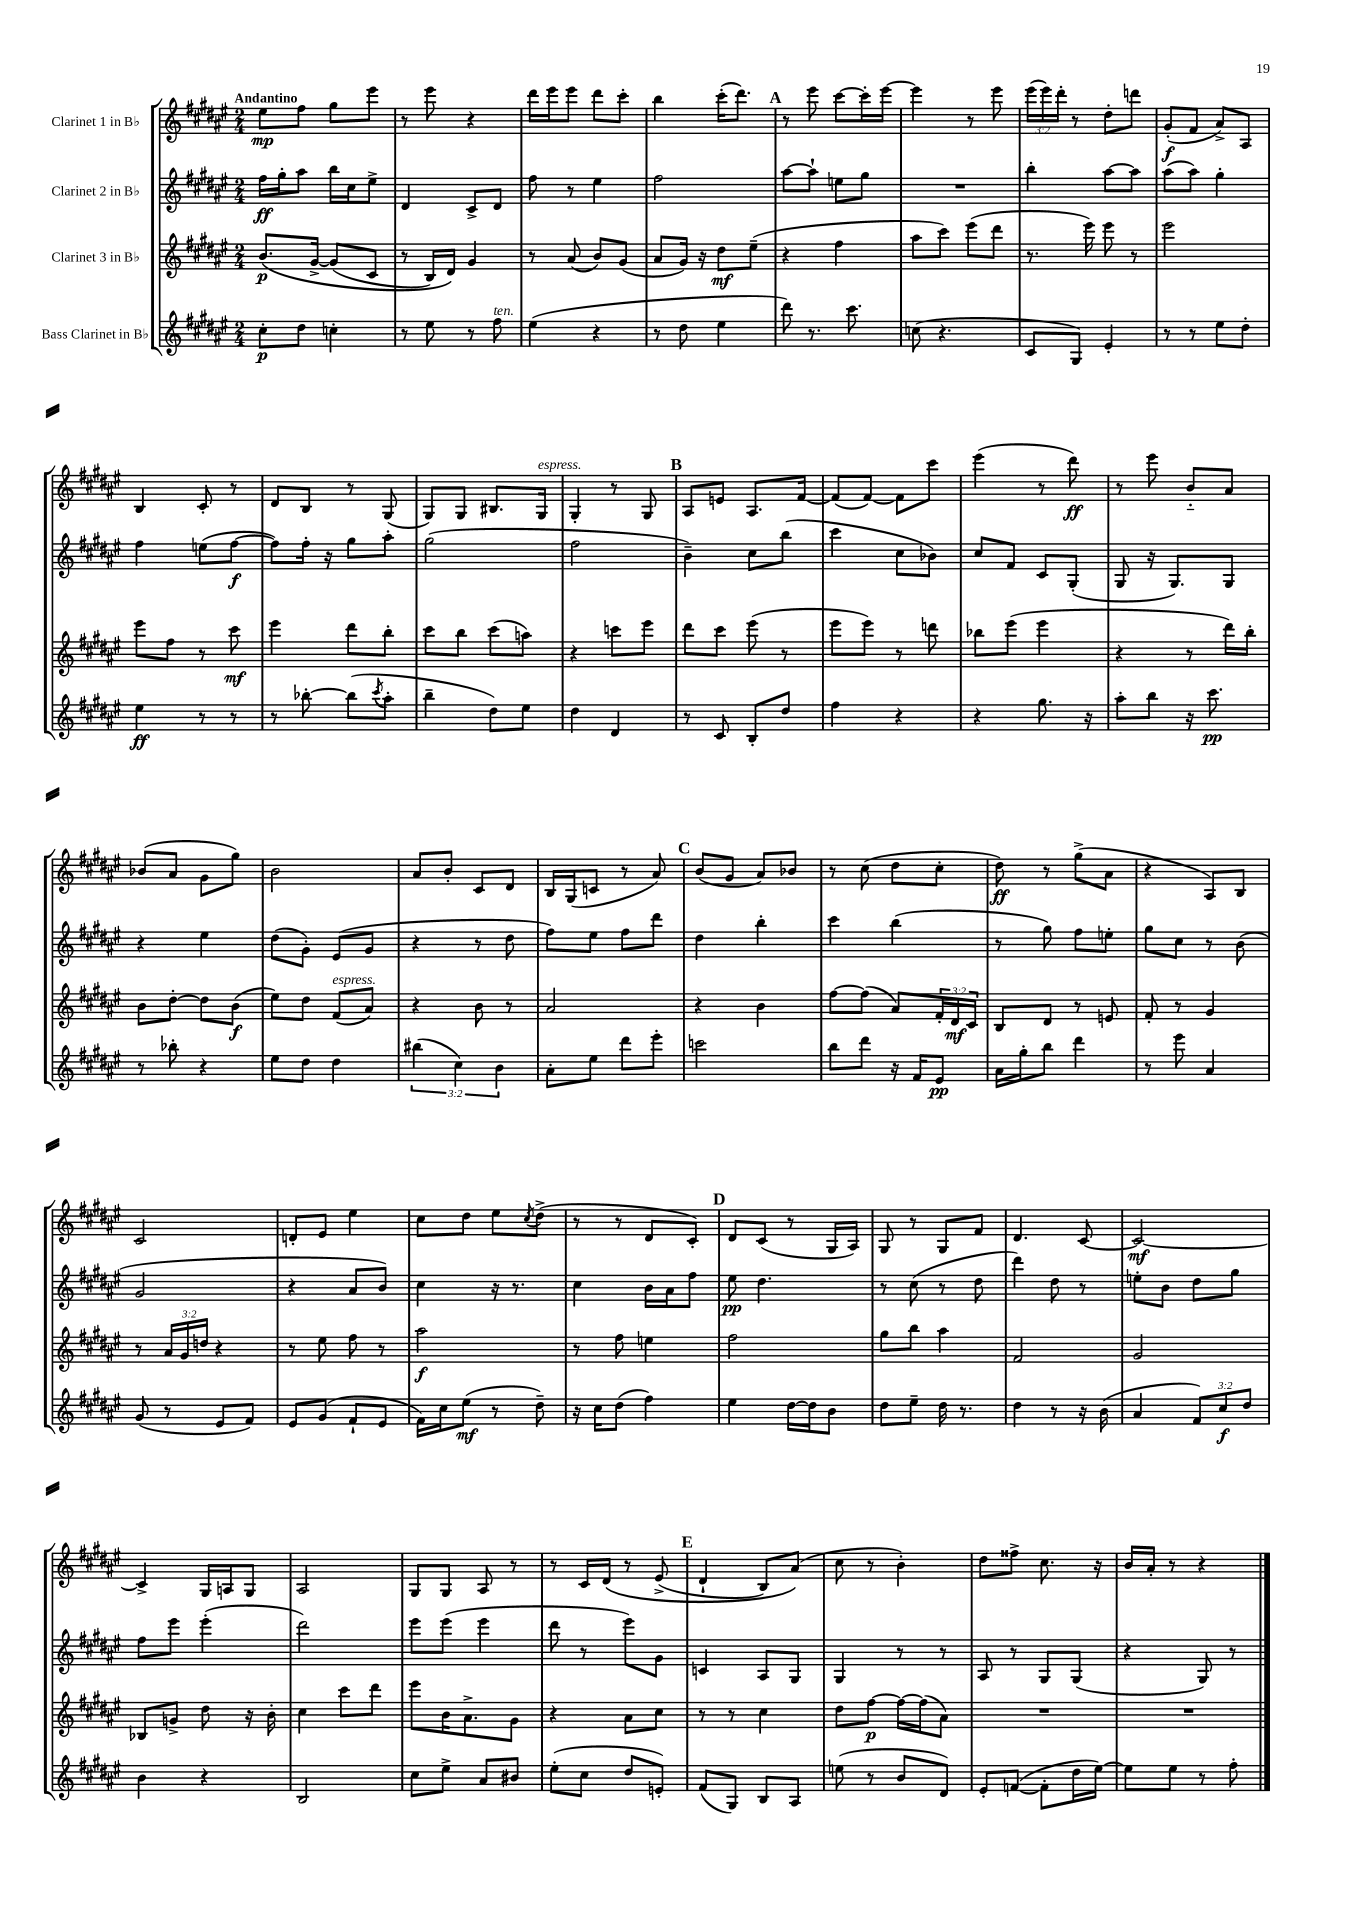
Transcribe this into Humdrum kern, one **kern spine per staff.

**kern	**dynam	**kern	**dynam	**kern	**dynam	**kern	**dynam
*part4	*part4	*part3	*part3	*part2	*part2	*part1	*part1
*staff4	*staff4	*staff3	*staff3	*staff2	*staff2	*staff1	*staff1
*I"Bass Clarinet in B♭	*	*I"Clarinet 3 in B♭	*	*I"Clarinet 2 in B♭	*	*I"Clarinet 1 in B♭	*
*clefG2	*	*clefG2	*	*clefG2	*	*clefG2	*
*k[f#c#g#d#a#e#]	*	*k[f#c#g#d#a#e#]	*	*k[f#c#g#d#a#e#]	*	*k[f#c#g#d#a#e#]	*
*M2/4	*	*M2/4	*	*M2/4	*	*M2/4	*
=1	=1	=1	=1	=1	=1	=1	=1
!	!	!	!	!	!	!LO:TX:a:B:t=Andantino	!
8cc#'\L	p	(8.b/L	p	16ff#\LL	ff	8ee#\L	mp
.	.	.	.	16gg#'\J	.	.	.
8dd#\J	.	.	.	8aa#\J	.	8ff#\J	.
.	.	[16g#^/Jk	.	.	.	.	.
4ccn'\	.	(8g#/L]	.	16bb\LL	.	8gg#\L	.
.	.	.	.	16cc#\J	.	.	.
.	.	8c#/J	.	8ee#^\J	.	8eee#\J	.
=2	=2	=2	=2	=2	=2	=2	=2
8r	.	8r	.	4d#/	.	8r	.
8ee#\	.	16B/LL)	.	.	.	8eee#\	.
.	.	16d#/JJ)	.	.	.	.	.
8r	.	4g#/	.	8c#^/L	.	4r	.
!LO:TX:a:i:t=ten.	!	!	!	!	!	!	!
8ff#\	.	.	.	8d#/J	.	.	.
=3	=3	=3	=3	=3	=3	=3	=3
(4ee#\	.	8r	.	8ff#\	.	16ddd#\LL	.
.	.	.	.	.	.	16eee#\J	.
.	.	(8a#/	.	8r	.	8eee#\J	.
4r	.	8b/L)	.	4ee#\	.	8ddd#\L	.
.	.	(8g#/J	.	.	.	8ccc#'\J	.
=4	=4	=4	=4	=4	=4	=4	=4
8r	.	8a#/L	.	2ff#\	.	4bb\	.
8dd#\	.	16g#/Jk)	.	.	.	.	.
.	.	16r	.	.	.	.	.
4ee#\	.	8dd#\L	mf	.	.	(16ccc#'\KL	.
.	.	.	.	.	.	8.ddd#\J)	.
.	.	(8ee#~\J	.	.	.	.	.
!!LO:REH:place=s1:t=A
=5	=5	=5	=5	=5	=5	=5	=5
8ddd#\)	.	4r	.	[8aa#\L	.	8r	.
8.r	.	.	.	8aa#`\J]	.	8eee#\	.
.	.	4ff#\	.	8een\L	.	[8ccc#\L	.
8.ccc#\	.	.	.	.	.	.	.
.	.	.	.	8gg#\J	.	16ccc#'\L]	.
.	.	.	.	.	.	[16eee#\JJ	.
=6	=6	=6	=6	=6	=6	=6	=6
(8ccn\	.	8aa#\L	.	2r	.	4eee#\]	.
4.r	.	8ccc#\J)	.	.	.	.	.
.	.	(8eee#\L	.	.	.	8r	.
.	.	8ddd#\J	.	.	.	8eee#\	.
=7	=7	=7	=7	=7	=7	=7	=7
8c#/L	.	8.r	.	4bb'\	.	(24eee#\LL	.
.	.	.	.	.	.	24eee#\)	.
.	.	.	.	.	.	24ddd#'\JJ	.
8G#/J)	.	.	.	.	.	8r	.
.	.	16eee#\)	.	.	.	.	.
4e#'/	.	8eee#\	.	[8aa#\L	.	8dd#'\L	.
.	.	8r	.	8aa#\J]	.	8dddn\J	.
=8	=8	=8	=8	=8	=8	=8	=8
8r	.	2eee#\	.	(8aa#\L	.	(8g#'/L	f
8r	.	.	.	8aa#\J)	.	8f#/J	.
8ee#\L	.	.	.	4gg#'\	.	8a#^/L)	.
8dd#'\J	.	.	.	.	.	8A#/J	.
!!LO:LB:g=z
=9	=9	=9	=9	=9	=9	=9	=9
4ee#\	ff	8eee#\L	.	4ff#\	.	4B/	.
.	.	8ff#\J	.	.	.	.	.
8r	.	8r	.	(8een\L	.	8c#'/	.
8r	.	8ccc#\	mf	[8ff#\J	f	8r	.
=10	=10	=10	=10	=10	=10	=10	=10
8r	.	4eee#\	.	8ff#\L])	.	8d#/L	.
[8bb-X'\	.	.	.	16ff#'\Jk	.	8B/J	.
.	.	.	.	16r	.	.	.
(8bb-\L]	.	8ddd#\L	.	8gg#\L	.	8r	.
8qccc#/	.	.	.	.	.	.	.
8aa#'\J	.	8bb'\J	.	8aa#'\J	.	(8G#/	.
=11	=11	=11	=11	=11	=11	=11	=11
4bb~\	.	8ccc#\L	.	(2gg#\	.	8G#/L)	.
.	.	8bb\J	.	.	.	8G#/J	.
8dd#\L)	.	(8ccc#\L	.	.	.	8.B#X/L	.
8ee#\J	.	8aan\J)	.	.	.	.	.
!	!	!	!	!	!	!LO:TX:a:i:t=espress.	!
.	.	.	.	.	.	16G#/Jk	.
=12	=12	=12	=12	=12	=12	=12	=12
4dd#\	.	4r	.	2ff#\	.	4G#'/	.
4d#/	.	8cccn\L	.	.	.	8r	.
.	.	8eee#\J	.	.	.	8G#/	.
!!LO:REH:place=s1:t=B
=13	=13	=13	=13	=13	=13	=13	=13
8r	.	8ddd#\L	.	4b~\)	.	8A#/L	.
8c#/	.	8ccc#\J	.	.	.	8en/J	.
8B'/L	.	(8eee#\	.	8cc#\L	.	8.A#/L	.
8dd#/J	.	8r	.	(8bb\J	.	.	.
.	.	.	.	.	.	[16f#/Jk	.
=14	=14	=14	=14	=14	=14	=14	=14
4ff#\	.	8eee#\L	.	4ccc#\	.	(8f#/L]	.
.	.	8eee#\J)	.	.	.	[8f#/J)	.
4r	.	8r	.	8cc#\L	.	8f#\L]	.
.	.	8dddn\	.	8b-X\J)	.	8ccc#\J	.
=15	=15	=15	=15	=15	=15	=15	=15
4r	.	8bb-X\L	.	8cc#/L	.	(4eee#\	.
.	.	(8eee#\J	.	8f#/J	.	.	.
8.gg#\	.	4eee#\	.	8c#/L	.	8r	.
.	.	.	.	(8G#'/J	.	8ddd#\)	ff
16r	.	.	.	.	.	.	.
=16	=16	=16	=16	=16	=16	=16	=16
8aa#'\L	.	4r	.	8G#/	.	8r	.
8bb\J	.	.	.	16r	.	8eee#\	.
.	.	.	.	8.G#/L)	.	.	.
16r	.	8r	.	.	.	8b/L	.
8.ccc#\	pp	.	.	.	.	.	.
.	.	16ddd#\LL)	.	8G#/J	.	8a#/J	.
.	.	16bb'\JJ	.	.	.	.	.
!!LO:LB:g=z
=17	=17	=17	=17	=17	=17	=17	=17
8r	.	8b\L	.	4r	.	(8b-X/L	.
8bb-X'\	.	[8dd#'\J	.	.	.	8a#/J	.
4r	.	8dd#\L]	.	4ee#\	.	8g#\L	.
.	.	(8b\J	f	.	.	8gg#\J)	.
=18	=18	=18	=18	=18	=18	=18	=18
8ee#\L	.	8ee#\L)	.	(8dd#\L	.	2b\	.
8dd#\J	.	8dd#\J	.	8g#'\J)	.	.	.
!	!	!LO:TX:a:i:t=espress.	!	!	!	!	!
4dd#\	.	(8f#/L	.	(8e#/L	.	.	.
.	.	8a#/J)	.	8g#/J	.	.	.
=19	=19	=19	=19	=19	=19	=19	=19
(6bb#X\	.	4r	.	4r	.	8a#/L	.
.	.	.	.	.	.	8b'/J	.
6cc#\)	.	.	.	.	.	.	.
.	.	8b\	.	8r	.	8c#/L	.
6b\	.	.	.	.	.	.	.
.	.	8r	.	8dd#\	.	8d#/J	.
=20	=20	=20	=20	=20	=20	=20	=20
8a#'\L	.	2a#/	.	8ff#\L)	.	16B/LL	.
.	.	.	.	.	.	(16G#/J	.
8ee#\J	.	.	.	8ee#\J	.	8cn/J	.
8ddd#\L	.	.	.	8ff#\L	.	8r	.
8eee#'\J	.	.	.	8ddd#\J	.	8a#/)	.
!!LO:REH:place=s1:t=C
=21	=21	=21	=21	=21	=21	=21	=21
2cccn\	.	4r	.	4dd#\	.	(8b/L	.
.	.	.	.	.	.	8g#/J	.
.	.	4b\	.	4bb'\	.	8a#/L)	.
.	.	.	.	.	.	8b-X/J	.
=22	=22	=22	=22	=22	=22	=22	=22
8bb\L	.	[8ff#\L	.	4ccc#\	.	8r	.
8ddd#\J	.	(8ff#\J]	.	.	.	(8cc#\	.
16r	.	8a#/L)	.	(4bb\	.	8dd#\L	.
16f#/KL	.	.	.	.	.	.	.
8e#/J	pp	24f#'/L	.	.	.	8cc#'\J	.
.	.	24d#/	mf	.	.	.	.
.	.	24c#/JJ	.	.	.	.	.
=23	=23	=23	=23	=23	=23	=23	=23
16a#\LL	.	8B/L	.	8r	.	8dd#\)	ff
16gg#'\J	.	.	.	.	.	.	.
8bb\J	.	8d#/J	.	8gg#\)	.	8r	.
4ddd#\	.	8r	.	8ff#\L	.	(8gg#^\L	.
.	.	8en/	.	8een'\J	.	8a#\J	.
=24	=24	=24	=24	=24	=24	=24	=24
8r	.	8f#'/	.	8gg#\L	.	4r	.
8eee#\	.	8r	.	8cc#\J	.	.	.
4a#/	.	4g#/	.	8r	.	8A#/L)	.
.	.	.	.	(8b\	.	8B/J	.
!!LO:LB:g=z
=25	=25	=25	=25	=25	=25	=25	=25
(8g#/	.	8r	.	2g#/	.	2c#/	.
8r	.	24a#/LL	.	.	.	.	.
.	.	24g#/	.	.	.	.	.
.	.	24ddn/JJ	.	.	.	.	.
8e#/L	.	4r	.	.	.	.	.
8f#/J)	.	.	.	.	.	.	.
=26	=26	=26	=26	=26	=26	=26	=26
8e#/L	.	8r	.	4r	.	8dn'/L	.
(8g#/J	.	8ee#\	.	.	.	8e#/J	.
8f#`/L	.	8ff#\	.	8a#/L	.	4ee#\	.
8e#/J	.	8r	.	8b/J)	.	.	.
=27	=27	=27	=27	=27	=27	=27	=27
16f#\LL)	.	2aa#\	f	4cc#\	.	8cc#\L	.
16cc#\J	.	.	.	.	.	.	.
(8ee#\J	mf	.	.	.	.	8dd#\J	.
8r	.	.	.	16r	.	8ee#\L	.
.	.	.	.	8.r	.	.	.
.	.	.	.	.	.	8qcc#/	.
8dd#~\)	.	.	.	.	.	(8dd#^\J	.
=28	=28	=28	=28	=28	=28	=28	=28
16r	.	8r	.	4cc#\	.	8r	.
16cc#\KL	.	.	.	.	.	.	.
(8dd#\J	.	8ff#\	.	.	.	8r	.
4ff#\)	.	4een\	.	16b\LL	.	8d#/L	.
.	.	.	.	16a#\J	.	.	.
.	.	.	.	8ff#\J	.	8c#'/J)	.
!!LO:REH:place=s1:t=D
=29	=29	=29	=29	=29	=29	=29	=29
4ee#\	.	2ff#\	.	8ee#\	pp	8d#/L	.
.	.	.	.	4.dd#\	.	(8c#/J	.
[16dd#\LL	.	.	.	.	.	8r	.
16dd#\J]	.	.	.	.	.	.	.
8b\J	.	.	.	.	.	16G#/LL	.
.	.	.	.	.	.	16A#/JJ)	.
=30	=30	=30	=30	=30	=30	=30	=30
8dd#\L	.	8gg#\L	.	8r	.	8G#/	.
8ee#~\J	.	8bb\J	.	(8cc#\	.	8r	.
16dd#\	.	4aa#\	.	8r	.	8G#/L	.
8.r	.	.	.	.	.	.	.
.	.	.	.	8dd#\	.	8f#/J	.
=31	=31	=31	=31	=31	=31	=31	=31
4dd#\	.	2f#/	.	4ddd#\)	.	4.d#/	.
8r	.	.	.	8dd#\	.	.	.
16r	.	.	.	8r	.	[8c#/	.
(16b\	.	.	.	.	.	.	.
=32	=32	=32	=32	=32	=32	=32	=32
4a#/	.	2g#/	.	8een'\L	.	2c#/_	mf
.	.	.	.	8b\J	.	.	.
12f#/L)	.	.	.	8dd#\L	.	.	.
12cc#/	f	.	.	.	.	.	.
.	.	.	.	8gg#\J	.	.	.
12dd#/J	.	.	.	.	.	.	.
!!LO:LB:g=z
=33	=33	=33	=33	=33	=33	=33	=33
4b\	.	8B-X/L	.	8ff#\L	.	4c#^/]	.
.	.	8gn^/J	.	8eee#\J	.	.	.
4r	.	8dd#\	.	(4eee#'\	.	16G#/LL	.
.	.	.	.	.	.	16An/J	.
.	.	16r	.	.	.	8G#/J	.
.	.	16b'\	.	.	.	.	.
=34	=34	=34	=34	=34	=34	=34	=34
2B/	.	4cc#\	.	2ddd#\)	.	2A#/	.
.	.	8ccc#\L	.	.	.	.	.
.	.	8ddd#\J	.	.	.	.	.
=35	=35	=35	=35	=35	=35	=35	=35
8cc#\L	.	8eee#\L	.	8eee#\L	.	8G#/L	.
8ee#^\J	.	16b\K	.	(8eee#\J	.	8G#/J	.
.	.	8.a#^\	.	.	.	.	.
8a#/L	.	.	.	4eee#\	.	8A#/	.
8b#X/J	.	8g#\J	.	.	.	8r	.
=36	=36	=36	=36	=36	=36	=36	=36
(8ee#'\L	.	4r	.	8ddd#\	.	8r	.
8cc#\J	.	.	.	8r	.	16c#/LL	.
.	.	.	.	.	.	(16d#/JJ	.
8dd#/L	.	8a#\L	.	8eee#\L)	.	8r	.
8en'/J)	.	8cc#\J	.	8g#\J	.	(8e#^/	.
!!LO:REH:place=s1:t=E
=37	=37	=37	=37	=37	=37	=37	=37
(8f#/L	.	8r	.	4cn/	.	4d#`/	.
8G#/J)	.	8r	.	.	.	.	.
8B/L	.	4cc#\	.	8A#/L	.	8B/L)	.
8A#/J	.	.	.	8G#/J	.	(8a#/J)	.
=38	=38	=38	=38	=38	=38	=38	=38
(8een\	.	8dd#\L	.	4G#/	.	8cc#\	.
8r	.	[8ff#\J	p	.	.	8r	.
8b/L	.	16ff#\LL_	.	8r	.	4b'\)	.
.	.	(16ff#\J]	.	.	.	.	.
8d#/J)	.	8a#\J)	.	8r	.	.	.
=39	=39	=39	=39	=39	=39	=39	=39
8e#'/L	.	2r	.	8A#/	.	8dd#\L	.
([8fn/J	.	.	.	8r	.	8ff##X^\J	.
8f'\L]	.	.	.	8G#/L	.	8.cc#\	.
16dd#\L	.	.	.	(8G#/J	.	.	.
[16ee#\JJ)	.	.	.	.	.	16r	.
=40	=40	=40	=40	=40	=40	=40	=40
8ee#\L]	.	2r	.	4r	.	16b/LL	.
.	.	.	.	.	.	16a#'/JJ	.
8ee#\J	.	.	.	.	.	8r	.
8r	.	.	.	8G#/)	.	4r	.
8ff#'\	.	.	.	8r	.	.	.
==	==	==	==	==	==	==	==
*-	*-	*-	*-	*-	*-	*-	*-
